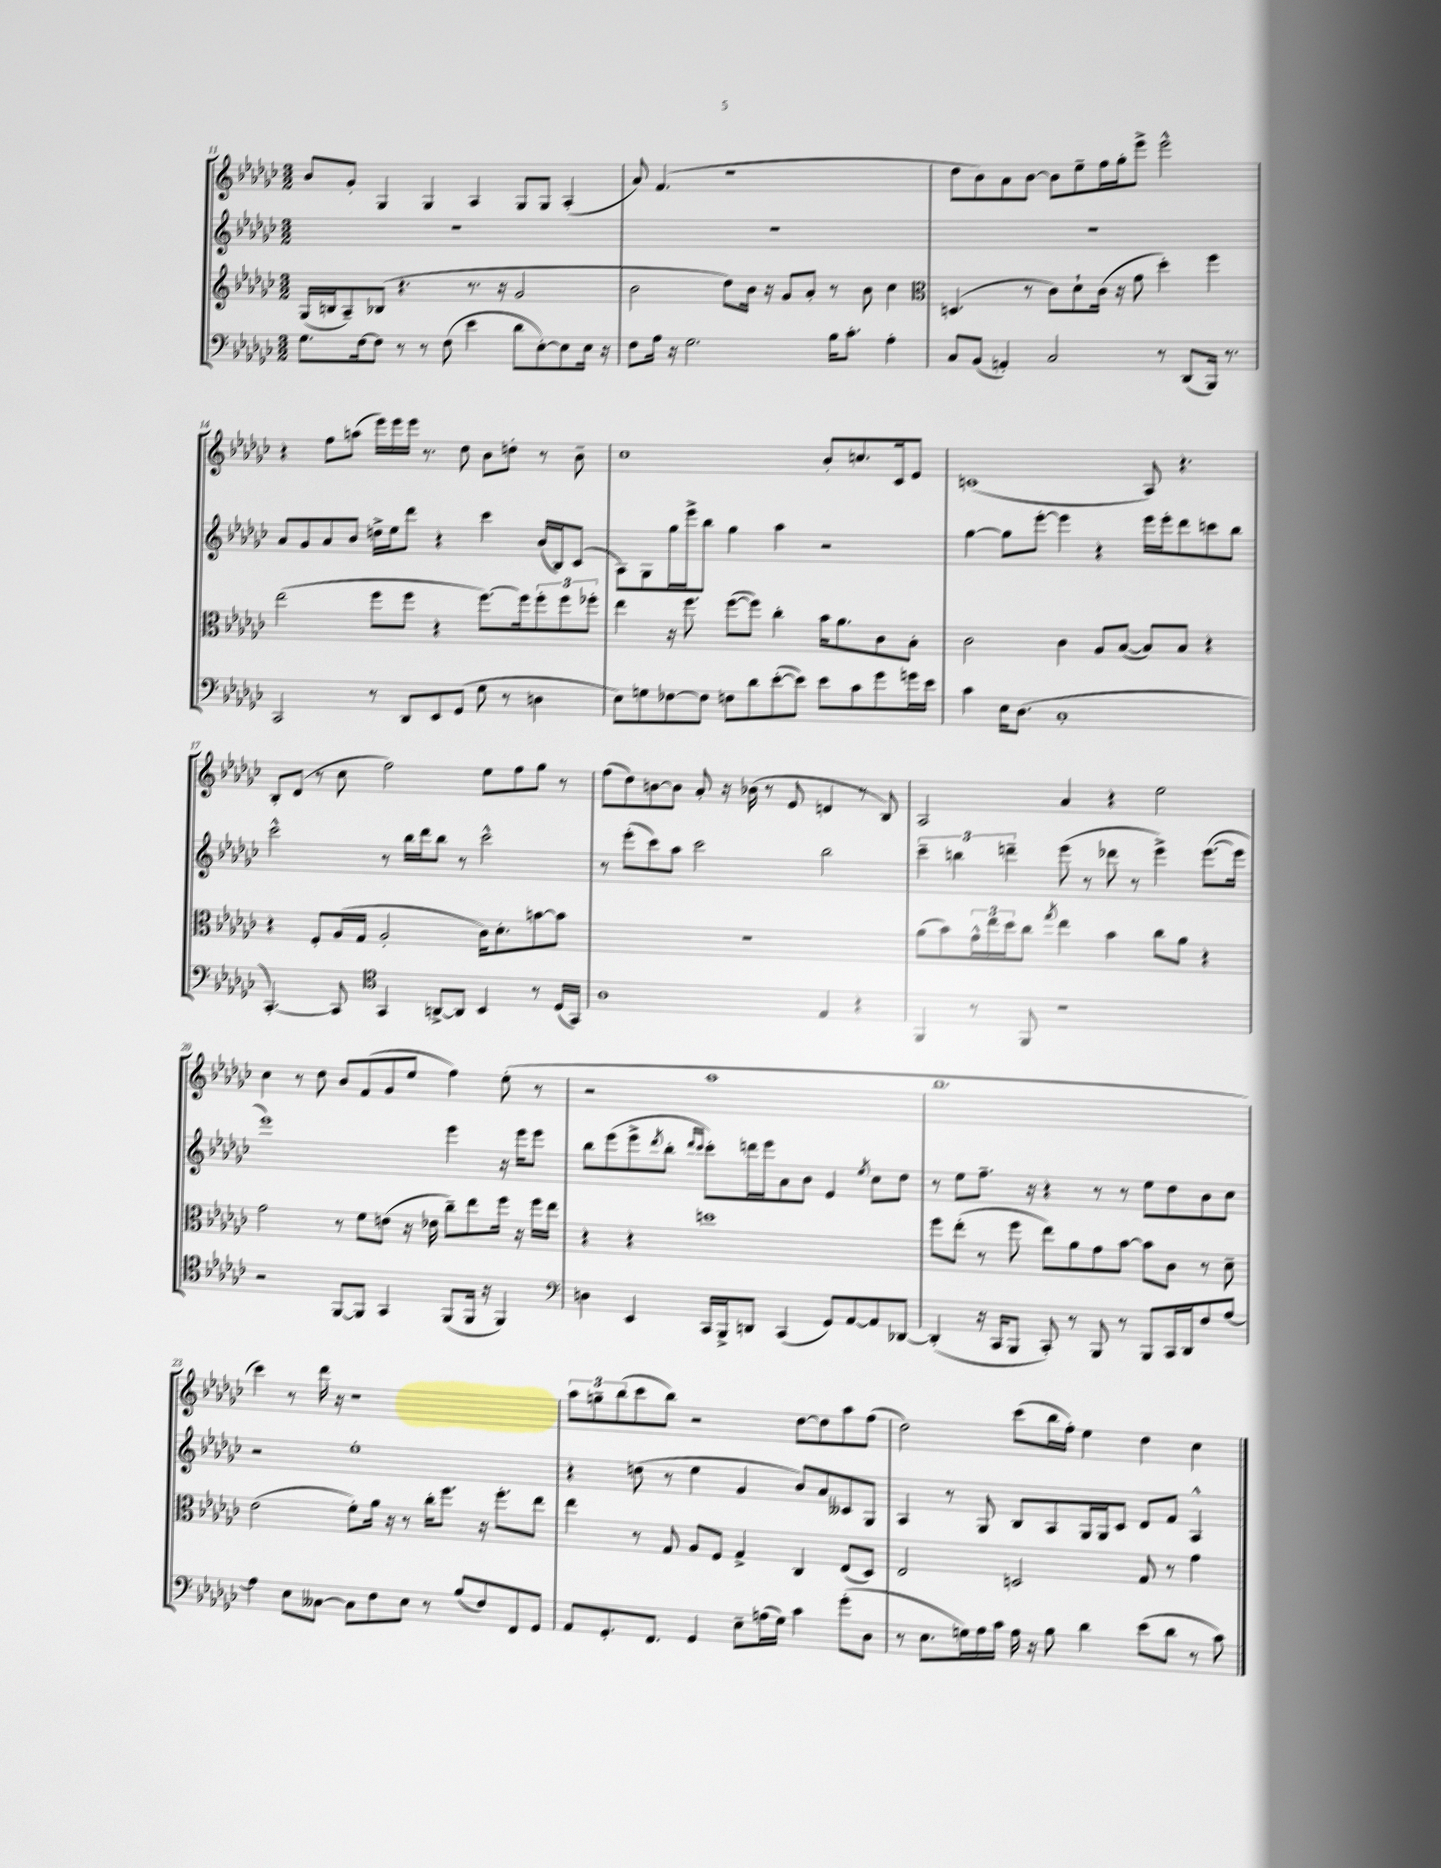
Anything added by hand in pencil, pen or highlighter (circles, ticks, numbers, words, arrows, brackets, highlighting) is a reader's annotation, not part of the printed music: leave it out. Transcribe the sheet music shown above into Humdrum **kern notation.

**kern	**kern	**kern	**kern
*part4	*part3	*part2	*part1
*staff4	*staff3	*staff2	*staff1
*clefF4	*clefG2	*clefG2	*clefG2
*k[b-e-a-d-g-c-]	*k[b-e-a-d-g-c-]	*k[b-e-a-d-g-c-]	*k[b-e-a-d-g-c-]
*M3/2	*M3/2	*M3/2	*M3/2
=11	=11	=11	=11
8.G-\L	(16G-/LL	1.r	8b-/L
.	16Bn/J	.	.
.	8A-~/)	.	8g-'/J
[16F\k	.	.	.
8F\J]	(8B-X/J	.	4G-/
8r	4.r	.	.
8r	.	.	4G-/
(8F\	.	.	.
4e-\	8.r	.	4A-/
.	16r	.	.
8d-\L	2g-/	.	8G-/L
[8E-'\)	.	.	8G-/J
8E-\]	.	.	(4A-'/
16E-\Jk	.	.	.
16r	.	.	.
=12	=12	=12	=12
8F\L	2b-\	1.r	8a-/)
16A-\Jk	.	.	(4.f/
16r	.	.	.
2.G-\	.	.	.
.	8dd-\L)	.	1r
.	16b-\Jk	.	.
.	16r	.	.
.	8g-/L	.	.
.	8a-'/J	.	.
16B-\KL	8r	.	.
8.c-'\J	.	.	.
.	8b-\	.	.
4A-'\	4cc-\	.	.
=13	=13	=13	=13
*	*clefC3	*	*
8C-/L	(4.Dn/	1.r	8dd-\L
(8BB-/J	.	.	8b-\)
4AAn'/)	.	.	8a-\
.	8r	.	[8b-\J
2C-/	8c-\L)	.	8b-\L]
.	8d-`\	.	8ee-~\
.	(16c-\Jk	.	16ff\L
.	16r	.	16gg-'\J
.	8g-\	.	8eee-^\J
8r	4dd-'\)	.	2eee-^^\
(8DD-/L	.	.	.
16BBB-/Jk)	4ff\	.	.
8.r	.	.	.
!!LO:LB:g=z
=14	=14	=14	=14
2CC-/	(2ee-\	8a-/L	4r
.	.	8g-/	.
.	.	8a-/	8ff\L
.	.	8b-/J	(8aan\J
8r	8ff\L	16ddn^\LL	16eee-\LL)
.	.	16ee-\J	16eee-\
8DD-/L	8ff\J	8ddd-\J	16eee-\JJ
.	.	.	8.r
8EE-/	4r	4r	.
(8GG-/J	.	.	8dd-\
8G-\	[8.ff\L)	4ccc-\	8b-\L
8r	.	.	8ddn'\J
.	16ff\k]	.	.
4Dn\	12ff'\	(16b-/LL	8r
.	.	16B-/J)	.
.	12ff\	.	.
.	.	(8c-/J	8b-~\
.	12ff-X'\J	.	.
=15	=15	=15	=15
8E-\L)	4ee-\	8A-\L)	1cc-
8Gn\	.	8G-\	.
[8F-X\	16r	16gg-\L	.
.	8.ff\	16eee-^\J	.
8F-\J]	.	8bb-\J	.
8Fn\L	([8ff\L	4gg-\	.
8d-\	8ff\J])	.	.
([8e-'\	4cc-'\	4aa-\	.
8e-\J])	.	.	.
8e-\L	16b-\KL	2r	8b-'/L
.	8.a-\	.	.
8c-\	.	.	8.ccn/
8g-\	8c-\	.	.
.	.	.	16c-/k
16gn\L	8B-'\J	.	8e-/J
16e-\JJ	.	.	.
=16	=16	=16	=16
4c-\	2c-\	[4gg-\	(1cn
16E-\KL	.	8gg-\L]	.
(8.D-\J	.	.	.
.	.	[8eee-'\J	.
1C-'	4c-\	4eee-\]	.
.	8A-/L	4r	.
.	([8B-/J	.	.
.	8B-/L])	16eee-\LL	8A-/)
.	.	16eee-'\J	.
.	8B-/J	8ddd-\	4.r
.	4r	8cccn\	.
.	.	8bb-\J	.
!!LO:LB:g=z
=17	=17	=17	=17
[4.CC-'/)	4r	2ccc-^^\	8B-'/L
.	.	.	(8d-/J
.	8F'/L	.	8r
8CC-/]	(16A-/L	.	8cc-\
.	16G-/JJ	.	.
*clefC4	*	*	*
4GG-/	2A-'/	8r	2ff\)
.	.	16bb-\LL	.
.	.	16ddd-\J	.
[8AAn^/L	.	8bb-\J	.
8AA/J]	.	8r	.
4BB-/	16c-\KL)	2ccc-^^\	8ee-\L
.	8.d-'\	.	.
.	.	.	8ff\
8r	[8bn\	.	8gg-\J
(16D-/LL	8b\J]	.	8r
16GG-/JJ)	.	.	.
=18	=18	=18	=18
1A-	1.r	8r	(8ff\L
.	.	(8eee-'\L	8dd-\)
.	.	8ccc-\)	[8bn\
.	.	8aa-\J	8b\J]
.	.	2ccc-\	8a-'/
.	.	.	16r
.	.	.	(16b-X\
.	.	.	8r
.	.	.	8e-/
4E-/	.	2bb-\	4dn/
4r	.	.	8r
.	.	.	8B-/)
=19	=19	=19	=19
4FF/	(8a-\L	6ccc-~\	2A-/
.	8b-\)	.	.
.	.	6bbn\	.
8r	24g-^^\L	.	.
.	24ee-\	.	.
.	24dd-\J	6dddn~\	.
8FF/	8cc-\J	.	.
.	8qgg-/	.	.
1r	4ee-\	(8eee-\	4a-/
.	.	8r	.
.	4b-\	8ddd-X\	4r
.	.	8r	.
.	8cc-\L	4eee-^\)	2ee-\
.	8a-\J	.	.
.	4r	([8.eee-\L	.
.	.	16eee-\Jk]	.
!!LO:LB:g=z
=20	=20	=20	=20
2r	2g-\	1eee-)	4cc-\
.	.	.	8r
.	.	.	8dd-\
[8FF/L	8r	.	8b-/L
8FF/J]	8f\L	.	(8f/
4GG-/	(8en\J	.	8g-/
.	16r	.	8ee-/J
.	16e-X\	.	.
(8FF/L	8cc-~\L)	4eee-\	4ff\)
16FF/Jk	8ee-\	.	.
16r	.	.	.
4FF/)	16ff\Jk	16r	(8ee-'\
.	16r	16eee-\KL	.
.	16ff\LL	8eee-\J	8r
.	16ee-\JJ	.	.
=21	=21	=21	=21
*clefF4	*	*	*
4Dn\	4r	8bb-\L	2r
.	.	(8eee-\	.
4EE-/	4r	8eee-^\	.
.	.	8qddd-/	.
.	.	8bb-'\J	.
.	.	16qqddd-/LL	.
.	.	16qqccc-/JJ	.
16CC-/LL	1ddn	8ccc-'\L)	1aa-
16BBB-^/J	.	.	.
8DDn/J	.	16dddn\L	.
.	.	16eee-\J	.
(4CC-/	.	8a-\	.
.	.	8b-\J	.
8GG-/L)	.	4e-/	.
[8AA-/	.	.	.
.	.	8qee-/	.
8AA-/]	.	8cc-\L	.
[8DD-X/J	.	8dd-\J	.
=22	=22	=22	=22
(4DD-'/]	8ff\L	8r	1.bb-
.	(8ee-'\J	8ee-\L	.
16r	8r	8.ff~\J	.
16CC-/KL	.	.	.
8BBB-/J	8ff\	.	.
.	.	16r	.
8CC-'/)	8ee-\L)	4r	.
8r	8a-\	.	.
8BBB-/	8g-\	8r	.
8r	[8b-\J	8r	.
8BBB-/L	8b-\L]	8ee-\L	.
16CC-/L	8c-\J	8dd-\	.
16DD-/J	.	.	.
8F/	8r	8b-\	.
[8A-/J	8d-~\	8cc-\J	.
!!LO:LB:g=z
=23	=23	=23	=23
4A-\]	(2e-\	2r	4ccc-\)
8E-\L	.	.	8r
[8C--X\J	.	.	16ddd-\
.	.	.	16r
8C--\L]	8f'\L)	1ee-'	1r
8F\	16a-\Jk	.	.
.	16r	.	.
8E-\J	8r	.	.
8r	16cc-'\KL	.	.
.	8.ff\J	.	.
(8B-/L	.	.	.
8F/)	16r	.	.
.	8.ff'\L	.	.
8FF/	.	.	.
8GG-/J	8ee-\J	.	.
=24	=24	=24	=24
8AA-/L	4ee-\	4r	12aa-\L
.	.	.	12ggn~\
8.GG-'/	.	.	.
.	.	.	(12bb-\
.	8r	(8ddn\	8ccc-\
8.FF/J	.	.	.
.	8G-/	8r	8bb-\J)
4GG-/	8A-/L	4ee-\	2r
.	8F/J	.	.
8E-~\L	4G-^/	4g-/	.
(16An\L	.	.	.
16G-\JJ)	.	.	.
4c-\	4C-/	8b-/L)	[8dd-\L
.	.	8a-/	8dd-\]
(8g-'\L	(8E-/L	8c--X/	8aa-\
8D-\J	8D-/J)	8G-/J	(8ff\J
=25	=25	=25	=25
8r	2E-/	4A-/	2dd-\)
8.E-\L	.	.	.
.	.	8r	.
16Gn\L)	.	.	.
16A-\	.	8G-/	.
16c-\JJ	.	.	.
16A-\	2Dn/	8B-/L	(8ccc-\L
16r	.	.	.
8B-\	.	8A-/	16bb-\L
.	.	.	16ff'\JJ)
4d-\	.	16G-/L	4ee-\
.	.	16G-/J	.
.	.	8c-/J	.
(8e-\L	8G-/	8d-/L	4dd-\
8d-\J	8r	8f/J	.
8r	4g-\	4A-^^/	4cc-\
8c-\)	.	.	.
==	==	==	==
*-	*-	*-	*-
